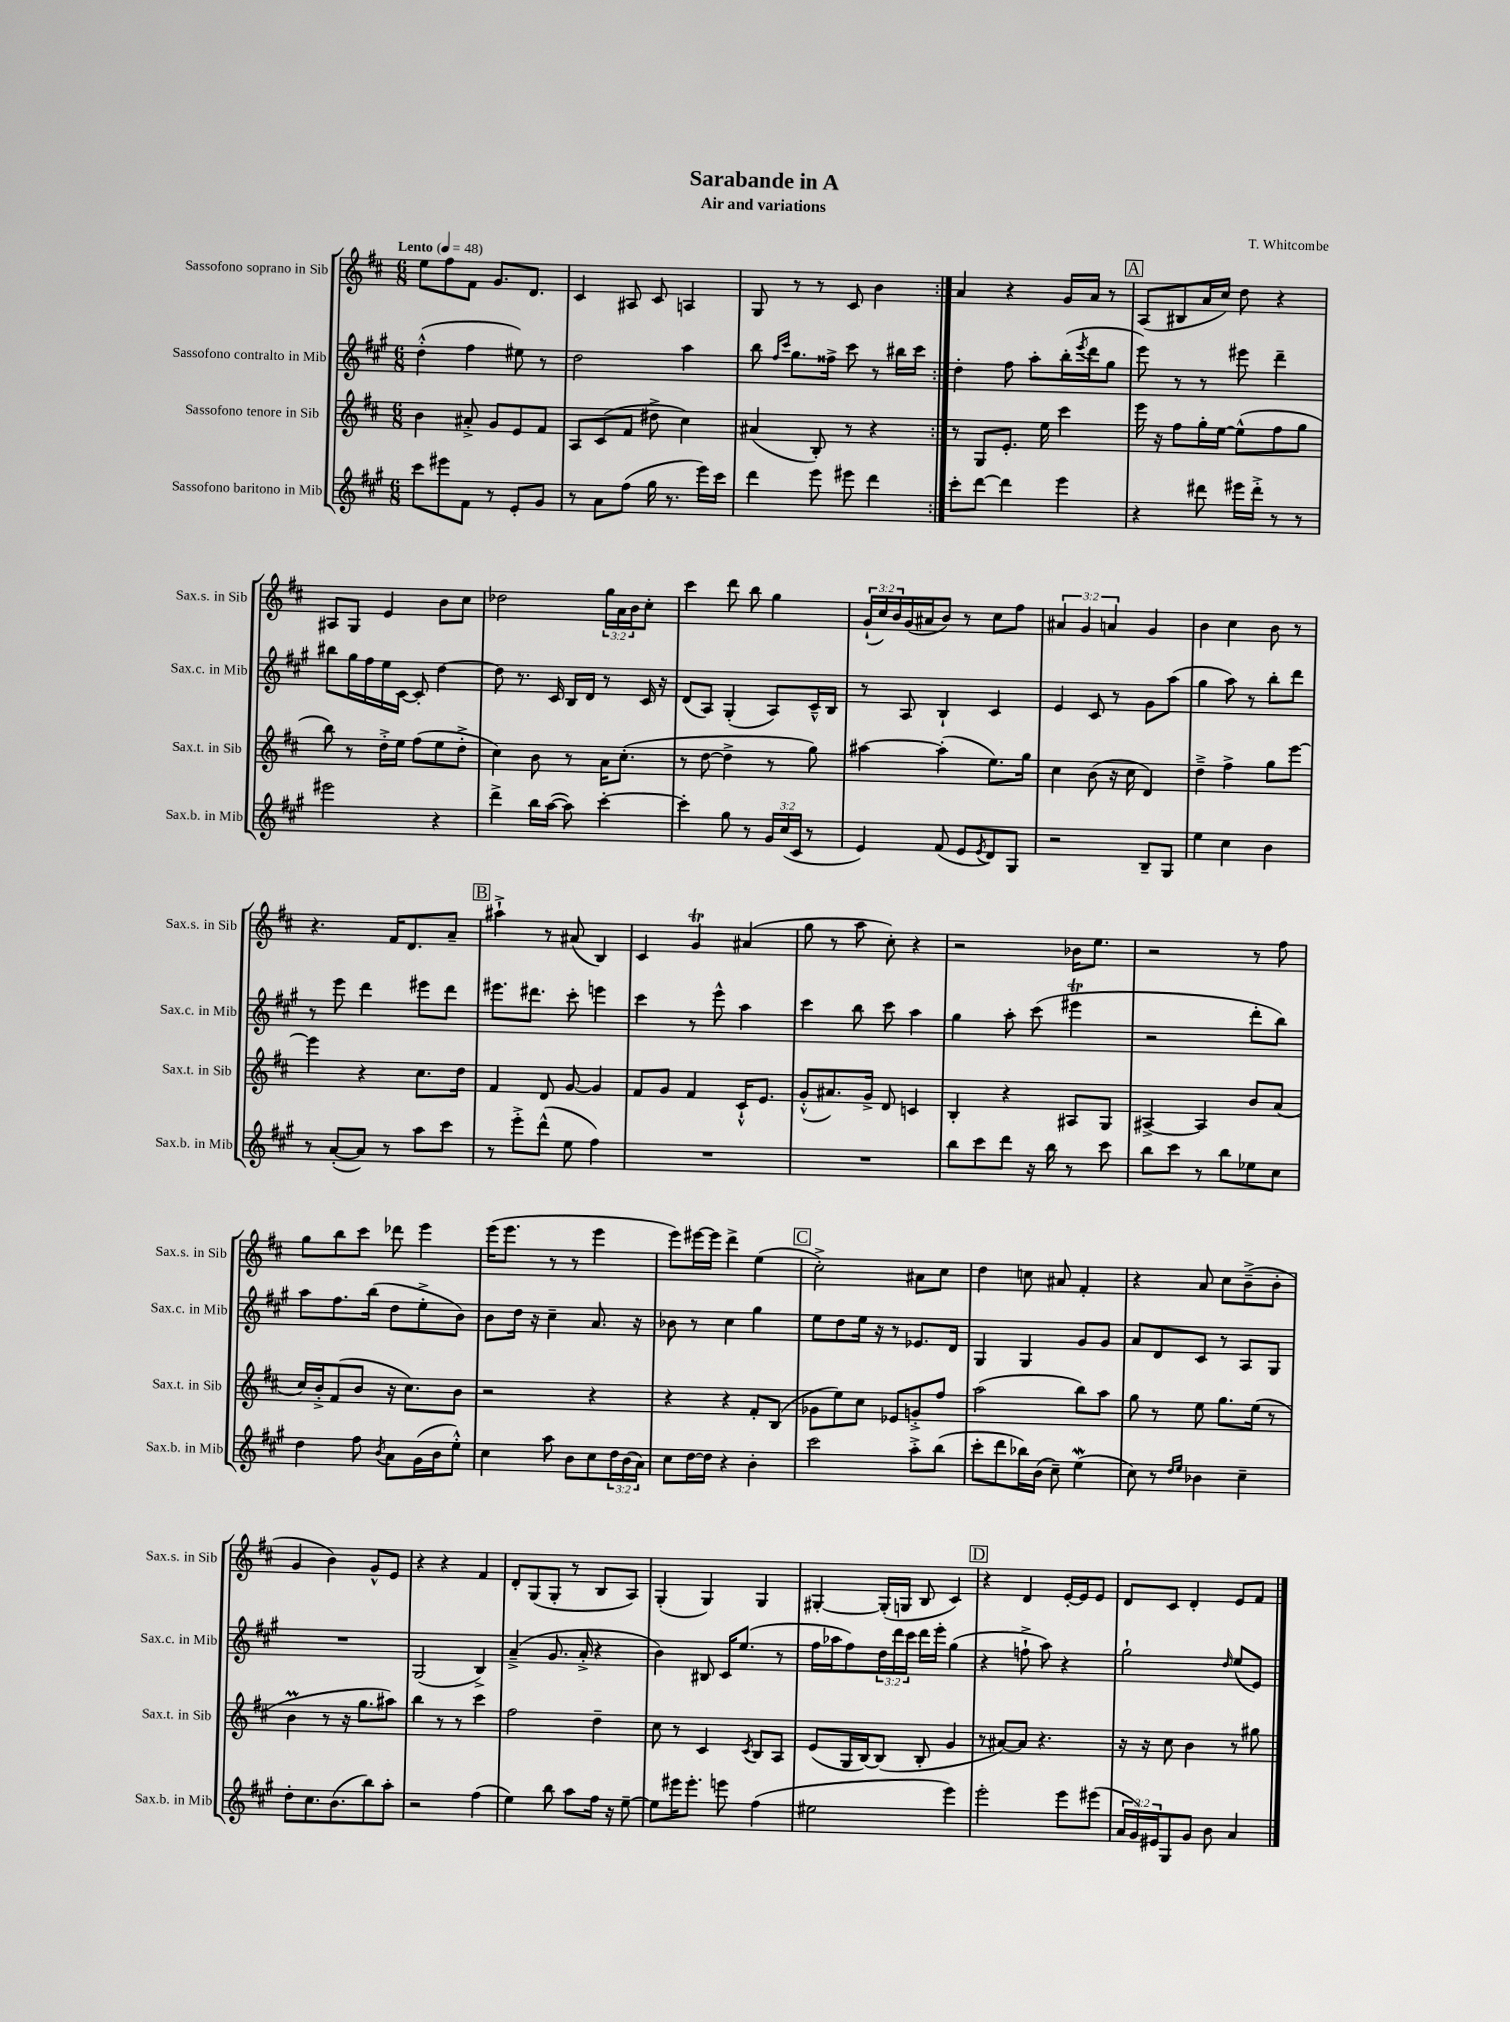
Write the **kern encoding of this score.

**kern	**kern	**kern	**kern
*part4	*part3	*part2	*part1
*staff4	*staff3	*staff2	*staff1
*I"Sassofono baritono in Mib	*I"Sassofono tenore in Sib	*I"Sassofono contralto in Mib	*I"Sassofono soprano in Sib
*I'Sax.b. in Mib	*I'Sax.t. in Sib	*I'Sax.c. in Mib	*I'Sax.s. in Sib
*clefG2	*clefG2	*clefG2	*clefG2
*k[f#c#g#]	*k[f#c#]	*k[f#c#g#]	*k[f#c#]
*M6/8	*M6/8	*M6/8	*M6/8
*MM48	*MM48	*MM48	*MM48
=1	=1	=1	=1
!	!	!	!LO:TX:a:B:t=Lento
8ccc#\L	4b\	(4dd'^^\	8ee\L
8eee#X\	.	.	8ff#\
8f#\J	8a#X'^/	4ff#\	8f#\J
8r	8g/L	.	8.g/L
8e'/L	8e/	8ee#X\)	.
.	.	.	8.d/J
8g#/J	8f#/J	8r	.
=2	=2	=2	=2
8r	8A/L	2dd\	4c#/
8a\L	(8c#/	.	.
(8ff#\J	8f#/J	.	8A#X/
16gg#\	8dd#X^\	.	8c#/
8.r	.	.	.
.	4cc#\)	4aa\	4An/
16eee\LL)	.	.	.
16ccc#\JJ	.	.	.
=3	=3	=3	=3
4ddd\	(4a#X/	8bb\	8G/
.	.	16qqff#/LL	.
.	.	16qqccc#/JJ	.
.	.	8.gg#\L	8r
8eee\	8B'/)	.	8r
.	.	16ff##X^\Jk	.
8eee#X\	8r	8ccc#\	8c#/
4ddd\	4r	8r	4b\
.	.	16bb#X\LL	.
.	.	16ccc#\JJ	.
=4:|!	=4:|!	=4:|!	=4:|!
8ccc#'\L	8r	4dd'\	4a/
[8ddd\J	8G/L	.	.
4ddd\]	8.e'/J	8ff#\	4r
.	.	8aa'\L	.
.	16ee\	.	.
4eee\	4ccc#\	(16bb'\L	16g/LL
.	.	8qeee/	.
.	.	16ddd\J	16a/JJ
.	.	8gg#\J	8r
!!LO:REH:place=s1:t=A
=5	=5	=5	=5
4r	16eee\	8eee\)	(8A/L
.	16r	.	.
.	8ff#\L	8r	8B#X/
8ddd#X\	16gg'\L	8r	16a/L
.	[16ee\JJ	.	16cc#/JJ)
16eee#X\LL	(8ee^^\L]	8eee#X\	8dd\
16ddd#'^\JJ	.	.	.
8r	8ff#\	4ddd~\	4r
8r	8gg\J	.	.
!!LO:LB:g=z
=6	=6	=6	=6
2eee#X\	8bb\)	8bb#X\L	8A#X/L
.	8r	16gg#\L	8G/J
.	.	16ff#\	.
.	16dd'^\LL	16ee\	4e/
.	16ee\JJ	[16c#\JJ	.
.	(8ff#\L	8c#'/]	.
4r	8ee\	[4dd\	8b\L
.	8dd'^\J	.	8cc#\J
=7	=7	=7	=7
4ddd^\	4cc#\)	8dd\]	2dd-X\
.	.	8.r	.
16bb\LL	8b\	.	.
([16aa\JJ	.	16c#/	.
8aa\])	8r	16B/LL	.
.	.	16d/JJ	.
[4ccc#'\	16a\KL	8r	24gg\LL
.	.	.	24a\
.	(8.cc#'\J	.	.
.	.	.	24b\J
.	.	16c#/	8cc#'\J
.	.	16r	.
=8	=8	=8	=8
4ccc#'\]	8r	(8d/L	4ccc#\
.	[8dd\	8A/J)	.
8gg#\	4dd^\]	(4G#'/	8ddd\
8r	.	.	8bb\
24g#/LL	8r	8A/L)	4gg\
(24cc#/	.	.	.
24c#/JJ	.	.	.
8r	8gg\)	16c#~^^/L	.
.	.	16B/JJ	.
=9	=9	=9	=9
4e/)	[4aa#X\	8r	(24g`/LL
.	.	.	24cc#/)
.	.	.	24b/
.	.	8A/	(16g/
.	.	.	16a#X/J
(8f#/	(4aa#'\]	4B`/	8b/J)
8e/L	.	.	8r
8qe/	.	.	.
8d/)	8.ee\L)	4c#/	8cc#\L
8G#/J	.	.	8ff#\J
.	16gg\Jk	.	.
=10	=10	=10	=10
2r	4cc#\	4e/	6a#X/
.	.	.	6g/
.	(8b\	8c#/	.
.	.	.	6an/
.	16r	8r	.
.	16cc#\	.	.
8B~/L	4d/)	8g#\L	4g/
8G#/J	.	(8aa\J	.
=11	=11	=11	=11
4ee\	4dd~^\	4gg#\	4b\
4cc#\	4ff#^\	8aa\)	4cc#\
.	.	8r	.
4b\	8gg\L	8bb'\L	8b\
.	[8eee\J	8ddd\J	8r
!!LO:LB:g=z
=12	=12	=12	=12
8r	4eee\]	8r	4.r
([8a'/L	.	8eee\	.
8a/J])	4r	4ddd\	.
8r	.	.	16f#/KL
.	.	.	8.d/
8aa\L	8.cc#\L	8eee#X\L	.
8ccc#\J	.	8ddd\J	8a~/J
.	16dd\Jk	.	.
!!LO:REH:place=s1:t=B
=13	=13	=13	=13
8r	4f#/	8.eee#X\L	4aa#X`^\
8eee'^\L	.	.	.
.	.	8.ddd#X\J	.
(8ddd^^\J	8d/	.	8r
8ee\	[8g/	8ccc#'\	(8a#X/
4ff#\)	4g/]	4eeen\	4B/)
=14	=14	=14	=14
2.r	8f#/L	4ccc#\	4c#/
.	8g/J	.	.
.	4f#/	8r	4gT/
.	.	8eee^^\	.
.	16c#`^^/KL	4aa\	(4a#X/
.	8.e/J	.	.
=15	=15	=15	=15
2.r	(8g'^^/L	4ccc#\	8gg\
.	8.a#X/)	.	8r
.	.	8bb\	8aa\
.	16g^/Jk	.	.
.	8d/	8ccc#\	8cc#'\)
.	4cn/	4aa\	4r
=16	=16	=16	=16
8bb\L	4B'/	4gg#\	2r
8ccc#\	.	.	.
8ddd\J	4r	8aa'\	.
16r	.	(8ccc#\	.
16bb\	.	.	.
8r	8A#X/L	4eee#Xt\	16b-X\KL
.	.	.	8.ee\J
8ccc#\	8G/J	.	.
=17	=17	=17	=17
8bb\L	[4A#X^/	2r	2r
8ccc#\J	.	.	.
8r	4A#/]	.	.
8bb\L	.	.	.
8ee-X\	8b/L	8ddd'\L	8r
8cc#\J	(8a/J	8bb\J)	8ff#\
!!LO:LB:g=z
=18	=18	=18	=18
4dd\	16cc#/LL)	8aa\L	8gg\L
.	16b'^/J	.	.
.	(8f#/	8.ff#\	8bb\
8ff#\	8b/J	.	8ccc#\J
.	.	(16bb\Jk	.
8qb/	.	.	.
8a\L	16r	8dd\L	8ddd-X\
.	8.cc#\L)	.	.
(16g#\L	.	8ee'^\	4eee\
16b\J	.	.	.
8ee'^^\J)	8b\J	8b\J)	.
=19	=19	=19	=19
4cc#\	2r	8b\L	(16eee\KL
.	.	.	8.eee\J
.	.	16dd\Jk	.
.	.	16r	.
8aa\	.	4cc#~\	8r
8b\L	.	.	8r
8cc#\	4r	8.a/	4eee\
24dd\L	.	.	.
(24b\	.	.	.
.	.	16r	.
24a\JJ)	.	.	.
=20	=20	=20	=20
8cc#\L	4r	8b-X\	8eee\L)
[16dd\L	.	8r	[16eee#X\L
16dd\JJ]	.	.	16eee#\JJ]
4r	4r	4cc#\	4ddd^\
4b'\	8f#'/L	4gg#\	(4ee\
.	(8B/J	.	.
!!LO:REH:place=s1:t=C
=21	=21	=21	=21
2ccc#\	8g-X\L	8ee\L	2cc#'^\)
.	8ee\)	8dd\	.
.	8cc#\J	16ee\Jk	.
.	.	16r	.
.	8e-X/L	8r	.
8aa'^\L	8gn'^/	8.e-X/L	8a#X\L
(8bb\J	8ff#/J	.	8cc#\J
.	.	16d/Jk	.
=22	=22	=22	=22
8ccc#'\L	(2aa\	4G#/	4dd\
8ddd\	.	.	.
16bb-X\L)	.	4G#/	8ccn\
(16b\JJ	.	.	.
8cc#~\)	.	.	8a#X/
(4eeW\	8bb\L)	8g#/L	4f#'/
.	8aa\J	8g#/J	.
=23	=23	=23	=23
8cc#\)	8gg\	8a/L	4r
8r	8r	8d/	.
16qqdd/LL	.	.	.
16qqee/JJ	.	.	.
4b-X\	8ee\	8c#/J	8a/
.	8.gg\L	8r	8cc#\L
4cc#~\	.	8A/L	(8b~^\
.	(16ee\Jk	.	.
.	8r	8G#/J	8b'\J
!!LO:LB:g=z
=24	=24	=24	=24
8dd'\L	4bM\	2.r	4g/
8.cc#\	.	.	.
.	8r	.	4b\)
(8.b\	.	.	.
.	16r	.	.
.	8.gg\L	.	.
8bb\)	.	.	8g^^/L
8aa'\J	8aa#X\J)	.	8e/J
=25	=25	=25	=25
2r	4bb\	(2G#/	4r
.	8r	.	4r
.	8r	.	.
(4ff#\	4ccc#\	4B^/)	4f#/
=26	=26	=26	=26
4ee\)	2ff#\	(4a~^/	8d'/L
.	.	.	(8G/
8bb\	.	8.g#/	8G'/J
8aa\L	.	.	8r
.	.	16a'^/	.
16ff#\Jk	4dd~\	4r	8B/L
16r	.	.	.
[8ee~\	.	.	8A/J)
=27	=27	=27	=27
8ee\L]	8cc#\	4b\)	(4G'/
16eee#X\K	8r	.	.
8.eee#'\J	.	.	.
.	4c#/	8B#X/	4G/)
8eeen\	.	16c#/KL	.
.	.	(8.ee/J	.
.	8qc#/	.	.
(4ff#\	8B/L	.	4G/
.	8A/J	8r	.
=28	=28	=28	=28
2ee#X\	(8e/L	16ff#\LL	[4G#X'/
.	.	16aa-X\J	.
.	16G/L	8ff#\)	.
.	[16B/J)	.	.
.	(8B/J]	24dd\L	(16G#'/LL]
.	.	24ddd\	.
.	.	.	16Gn/JJ
.	.	24ccc#\JJ	.
.	8B'/	16ddd\LL	8B/
.	.	16eee'\JJ	.
4eee\)	4g/	(4gg#\	4c#/)
!!LO:REH:place=s1:t=D
=29	=29	=29	=29
2eee'\	8r	4r	4r
.	[8a#X/L)	.	.
.	8a#/J]	8ffn`^\	4d/
.	4.r	8aa\)	.
8eee\L	.	4r	[16e'/LL
.	.	.	16e/J]
(8eee#X\J	.	.	8e/J
=30	=30	=30	=30
24a/LL	16r	2gg#`\	8d/L
24g#/)	.	.	.
.	16r	.	.
24e#X/J	.	.	.
8G#/	8cc#\	.	8c#/J
8g#/J	4b\	.	4d'/
8b\	.	.	.
.	.	16qqdd/	.
4a/	8r	(8ee/L	8e/L
.	8gg#X\	8e/J)	8f#/J
==	==	==	==
*-	*-	*-	*-
